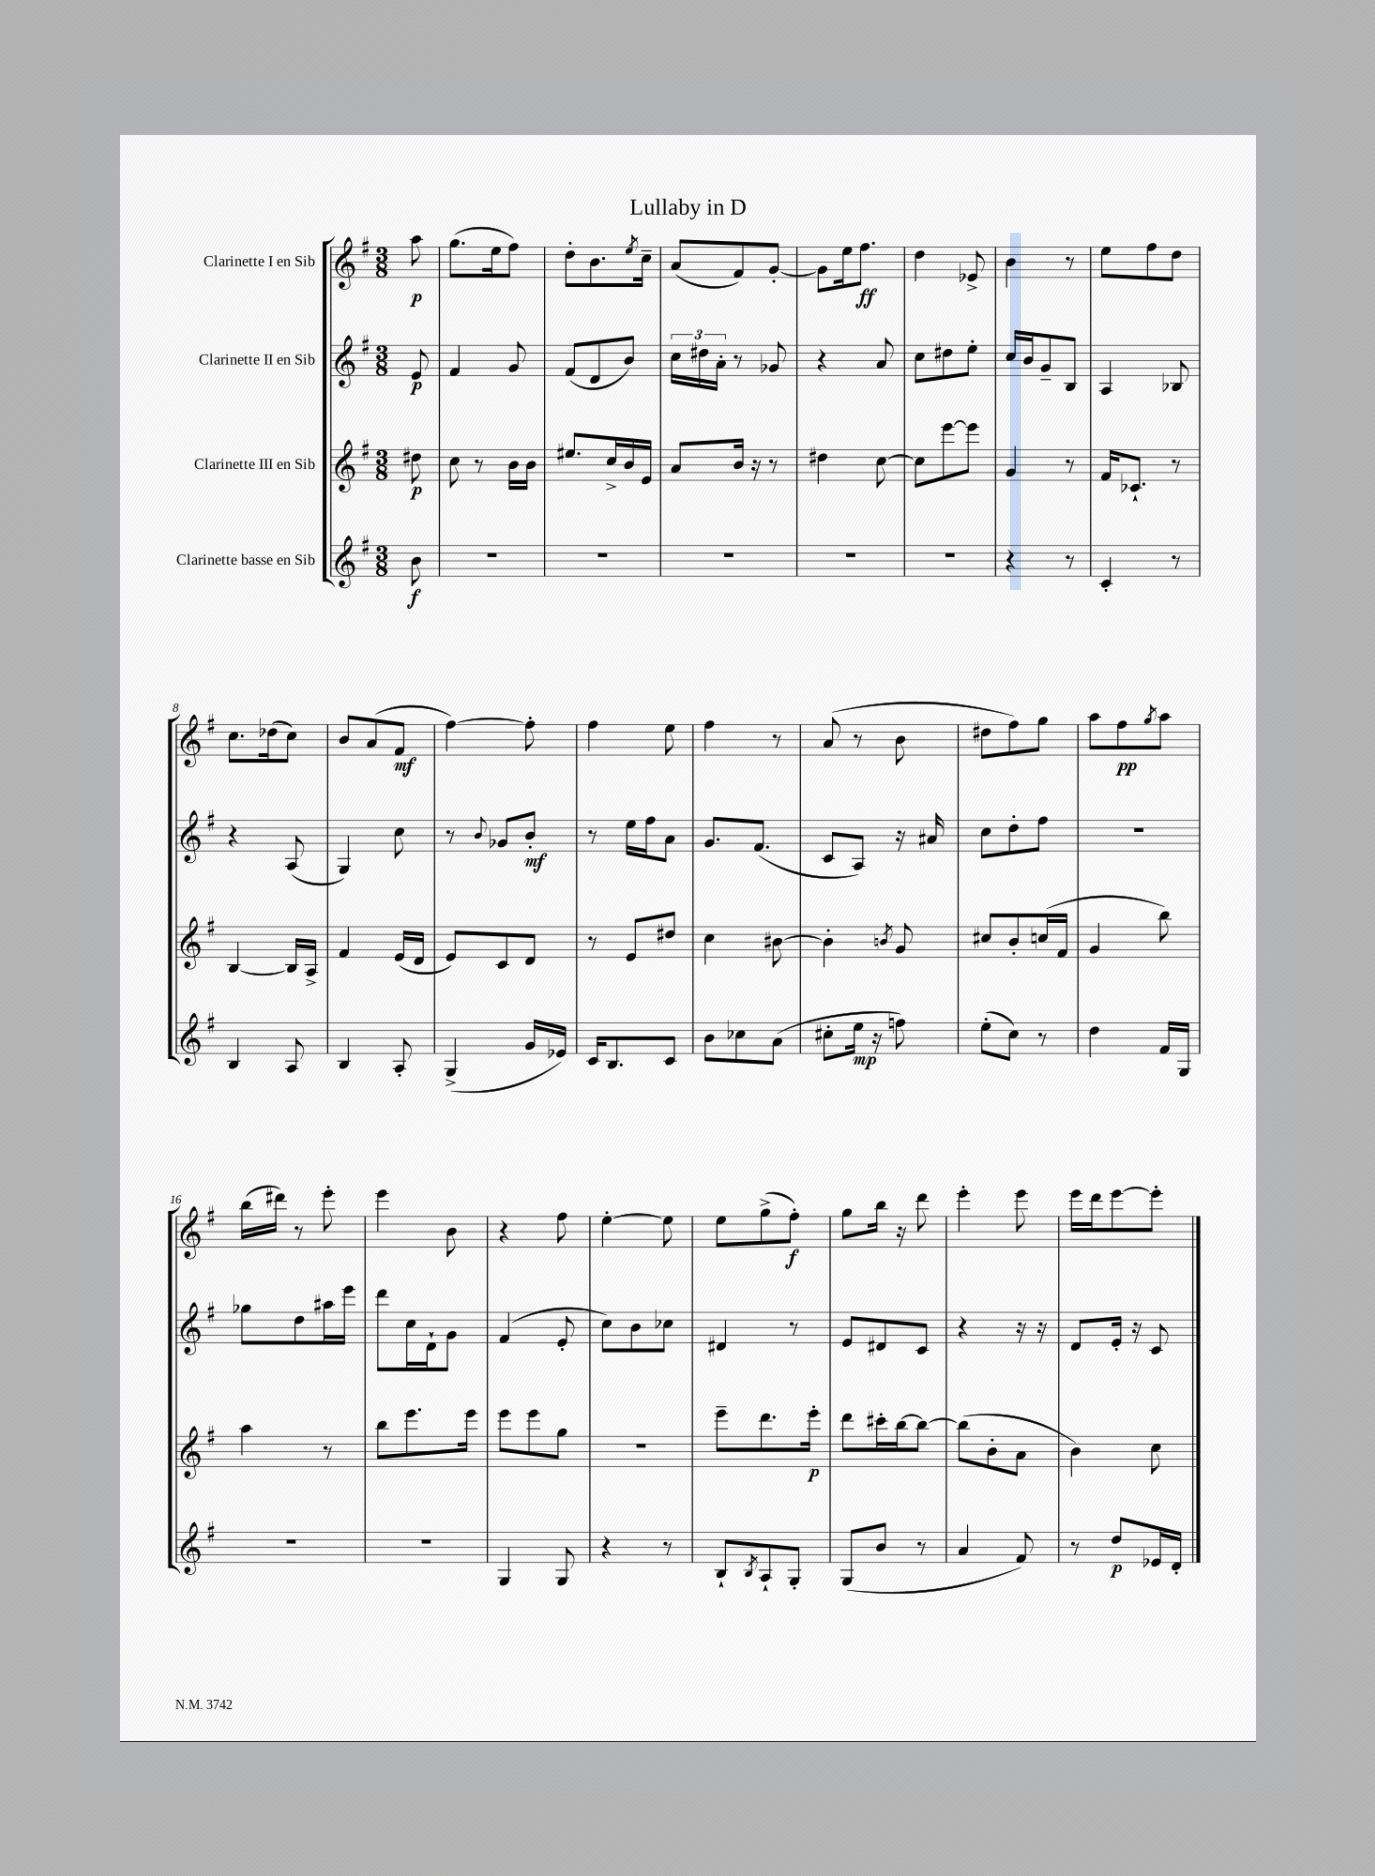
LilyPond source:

\header { title = "Lullaby in D" }
<<
\new StaffGroup <<
\new Staff = "s0" \with { instrumentName = "Clarinette I en Sib" } {
    \clef treble \key g \major \numericTimeSignature \time 3/8 \partial 8
    a''8\p |
    g''8.( e''16 fis''8) |
    d''8-. b'8. \acciaccatura { e''8 } c''16-- |
    a'8( fis'8) g'8~-. |
    g'8 e''16 fis''8.\ff |
    d''4 ees'8-> |
    b'4 r8 |
    e''8 fis''8 d''8 |
    c''8. des''16( c''8) |
    b'8 a'8( fis'8\mf |
    fis''4~) fis''8-. |
    fis''4 e''8 |
    fis''4 r8 |
    a'8( r8 b'8 |
    dis''8 fis''8) g''8 |
    a''8 fis''8\pp \acciaccatura { g''8 } a''8 |
    b''16( dis'''16) r8 e'''8-. |
    e'''4 b'8 |
    r4 fis''8 |
    e''4~-. e''8 |
    e''8 g''8->( fis''8-.\f) |
    g''8 b''16 r16 d'''8 |
    e'''4-. e'''8 |
    e'''16 d'''16 e'''8~ e'''8-. \bar "|." |
}
\new Staff = "s1" \with { instrumentName = "Clarinette II en Sib" } {
    \clef treble \key g \major \numericTimeSignature \time 3/8 \partial 8
    e'8\p |
    fis'4 g'8 |
    fis'8( d'8 b'8) |
    \tuplet 3/2 { c''16 dis''16 a'16-. } r8 ges'8 |
    r4 a'8 |
    c''8 dis''8 e''8-. |
    c''16 b'16 g'8-- b8 |
    a4 bes8 |
    r4 a8( |
    g4) c''8 |
    r8 \appoggiatura { b'8 } ges'8 b'8-.\mf |
    r8 e''16 fis''16 a'8 |
    g'8. fis'8.( |
    c'8 a8) r16 ais'16 |
    c''8 d''8-. fis''8 |
    r4. |
    ges''8 d''8 ais''16 e'''16 |
    d'''8 c''16 d'16-! g'8 |
    fis'4( e'8-. |
    c''8) b'8 ces''8 |
    dis'4 r8 |
    e'8 dis'8 c'8 |
    r4 r16 r16 |
    d'8 e'16-. r16 c'8 \bar "|." |
}
\new Staff = "s2" \with { instrumentName = "Clarinette III en Sib" } {
    \clef treble \key g \major \numericTimeSignature \time 3/8 \partial 8
    dis''8\p |
    c''8 r8 b'16 b'16 |
    eis''8. c''16-> b'16 e'16 |
    a'8 b'16 r16 r8 |
    dis''4 c''8~ |
    c''8 e'''8~ e'''8 |
    g'4 r8 |
    fis'16 ces'8.-! r8 |
    b4~ b16 a16-> |
    fis'4 e'16( d'16 |
    e'8) c'8 d'8 |
    r8 e'8 dis''8 |
    c''4 bis'8~ |
    bis'4-. \acciaccatura { b'8 } g'8 |
    cis''8 b'8-. c''16( fis'16 |
    g'4 b''8) |
    a''4 r8 |
    b''8 e'''8. e'''16 |
    e'''8 e'''8 g''8 |
    R4. |
    e'''8-- d'''8. e'''16-.\p |
    d'''8 cis'''16-. b''16~ b''8~ |
    b''8( b'8-. a'8 |
    b'4) c''8 \bar "|." |
}
\new Staff = "s3" \with { instrumentName = "Clarinette basse en Sib" } {
    \clef treble \key g \major \numericTimeSignature \time 3/8 \partial 8
    b'8\f |
    R4. |
    R4. |
    R4. |
    R4. |
    R4. |
    r4 r8 |
    c'4-. r8 |
    b4 a8 |
    b4 a8-. |
    g4->( g'16 ees'16) |
    c'16 b8. c'8 |
    b'8 ces''8 a'8( |
    cis''8-. e''16\mp r16 f''8) |
    e''8-.( c''8) r8 |
    d''4 fis'16 g16 |
    R4. |
    R4. |
    g4 g8 |
    r4 r8 |
    b8-! \acciaccatura { b8 } a8-! g8-. |
    g8( b'8 r8 |
    a'4 fis'8) |
    r8 d''8\p ees'16 d'16-. \bar "|." |
}
>>
>>
